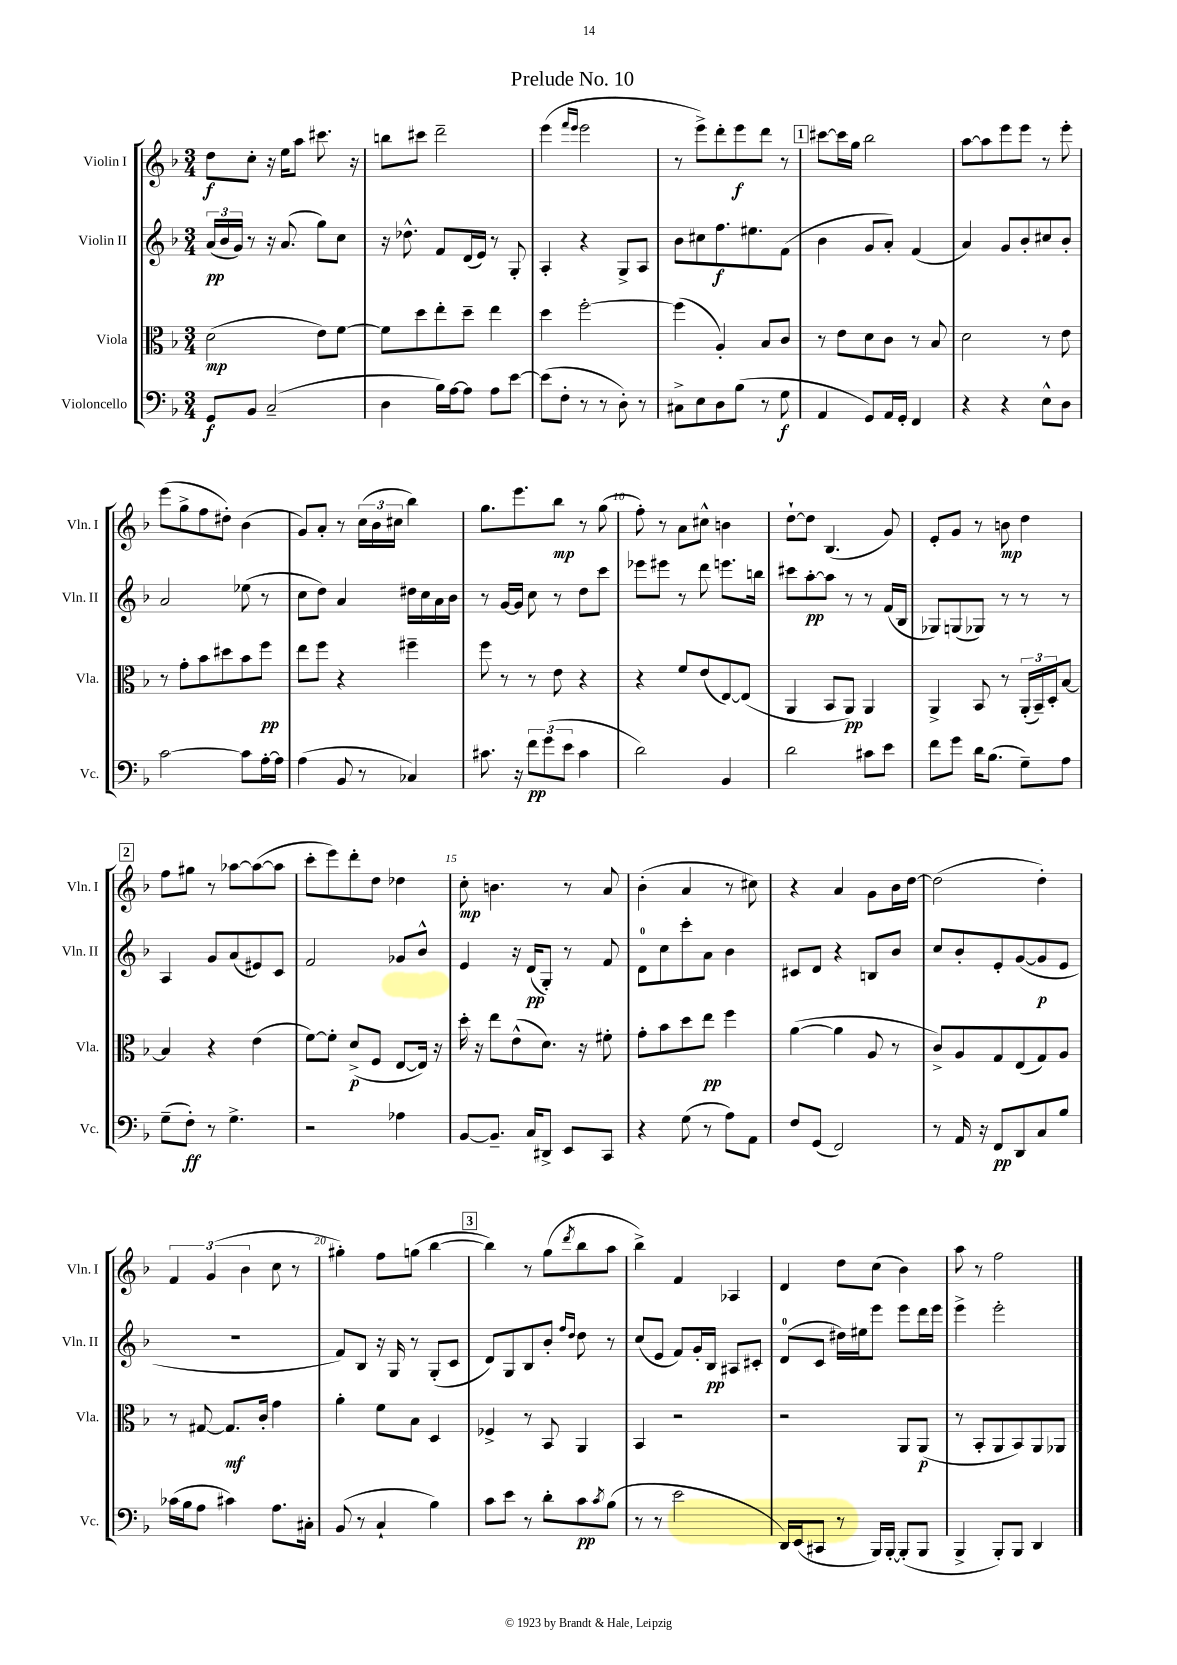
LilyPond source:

\header { title = "Prelude No. 10" }
<<
\new StaffGroup <<
\new Staff = "s0" \with { instrumentName = "Violin I" shortInstrumentName = "Vln. I" } {
    \clef treble \key f \major \numericTimeSignature \time 3/4
    d''8\f c''8-. r16 e''16 a''8 cis'''8. r16 |
    b''8 cis'''8 d'''2-- |
    e'''4( \grace { f'''16 e'''16 } e'''2 |
    r8 e'''8->) d'''8-. e'''8\f d'''8 r8 |
    \mark \markup { \box "1" } cis'''8~ cis'''16 g''16 bes''2 |
    a''8~ a''8 e'''8 e'''8 r8 e'''8-. |
    e'''8( g''8-> f''8 dis''8-.) bes'4( |
    g'8) a'8-. r8 \tuplet 3/2 { c''16( bes'16 cis''16 } bes''4) |
    g''8. e'''8. bes''8\mp r8 g''8( |
    f''8-.) r8 a'8 cis''8-^ b'4 |
    d''8~-! d''8 bes4.( g'8) |
    e'8-. g'8 r8 b'8\mp d''4 |
    \mark \markup { \box "2" } f''8 gis''8 r8 aes''8~ aes''8~( aes''8 |
    c'''8-. e'''8) d'''8-. d''8 des''4 |
    c''8-.\mp b'4. r8 a'8 |
    bes'4-.( a'4 r8 cis''8) |
    r4 a'4 g'8 bes'16 d''16~ |
    d''2( d''4-.) |
    \tuplet 3/2 { f'4 g'4( bes'4 } c''8 r8 |
    gis''4-.) f''8 g''8( bes''4~ |
    \mark \markup { \box "3" } bes''4) r8 g''8( \acciaccatura { d'''8 } bes''8 a''8 |
    bes''4->) f'4 aes4 |
    d'4 d''8 c''8( bes'4) |
    a''8 r8 f''2 \bar "|." |
}
\new Staff = "s1" \with { instrumentName = "Violin II" shortInstrumentName = "Vln. II" } {
    \clef treble \key f \major \numericTimeSignature \time 3/4
    \tuplet 3/2 { a'16\pp( bes'16 g'16) } r8 r16 a'8.( g''8) c''8 |
    r16 des''8.-^ f'8 d'16( e'16) r8 g8-. |
    a4-. r4 g8-> a8 |
    bes'8 cis''8 f''8.\f eis''8. f'8( |
    \mark \markup { \box "1" } bes'4 g'8 a'8-.) f'4( |
    a'4) g'8 bes'8-. cis''8 bes'8-. |
    a'2 ees''8( r8 |
    c''8 d''8) a'4 dis''16 c''16 a'16 bes'16 |
    r8 g'16~ g'16 c''8 r8 d''8 c'''8 |
    ees'''8 eis'''8 r8 d'''8 e'''8. b''16 |
    cis'''8 a''8~-.\pp a''8 r8 r8 f'16( bes16 |
    ges8) g8( ges8) r8 r8 r8 |
    \mark \markup { \box "2" } a4 g'8 a'8( eis'8) c'8 |
    f'2 ges'8 bes'8-^ |
    e'4 r16 d'16\pp( g8-.) r8 f'8 |
    d'8-0 c''8 c'''8-. a'8 bes'4 |
    cis'8 d'8 r4 b8 bes'8 |
    c''8 bes'8-. e'8-. g'8~( g'8\p e'8 |
    R2. |
    f'8) bes8 r16 g16 r8 g8-.( c'8 |
    \mark \markup { \box "3" } d'8) g8 bes8 bes'8-. \grace { f''16 d''16 } d''8 r8 |
    c''8( e'8 f'8) g'16-. bes16\pp ais8 cis'8-. |
    d'8-0( c'8 dis''16) eis''16 e'''8 e'''8 d'''16 e'''16 |
    e'''4-> e'''2-. \bar "|." |
}
\new Staff = "s2" \with { instrumentName = "Viola" shortInstrumentName = "Vla." } {
    \clef alto \key f \major \numericTimeSignature \time 3/4
    d'2\mp( e'8) f'8~ |
    f'8 d''8 e''8-. d''8-- e''4 |
    d''4 f''2~-. |
    f''4( a4-.) bes8 c'8 |
    \mark \markup { \box "1" } r8 e'8 d'8 c'8 r8 bes8 |
    d'2 r8 e'8 |
    r8 g'8-. bes'8 dis''8 bes'8 f''8\pp |
    e''8 f''8 r4 fis''4-- |
    f''8 r8 r8 e'8 r4 |
    r4 f'8 e'8( e8~) e8( |
    a,4 bes,8 a,8\pp) a,4 |
    a,4-> bes,8 r8 \tuplet 3/2 { a,16-.( bes,16--) d16-. } bes8~ |
    \mark \markup { \box "2" } bes4 r4 e'4( |
    f'8~) f'8-. d'8->\p( f8 e8~ e16) r16 |
    d''16-. r16 e''8 e'8-^( d'8.) r16 fis'8-. |
    g'8-. bes'8 d''8 e''8\pp f''4 |
    a'4~( a'4 a8 r8 |
    c'8->) a8 g8 e8( g8) a8 |
    r8 gis8~ gis8.\mf c'16-. g'4 |
    a'4-. f'8 bes8 d4 |
    \mark \markup { \box "3" } fes4-> r8 bes,8 a,4 |
    bes,4 r2 |
    r2 a,8 a,8\p( |
    r8 bes,8-. a,8 bes,8) a,8 aes,8 \bar "|." |
}
\new Staff = "s3" \with { instrumentName = "Violoncello" shortInstrumentName = "Vc." } {
    \clef bass \key f \major \numericTimeSignature \time 3/4
    g,8\f bes,8 c2--( |
    d4 bes16) a16~ a8 a8 e'8~ |
    e'8( f8-. r8 r8 d8-.) r8 |
    cis8-> e8 d8 bes8( r8 g8\f |
    \mark \markup { \box "1" } a,4 g,8) a,16 g,16-. f,4 |
    r4 r4 e8-^ d8 |
    c'2~ c'8 a16~-. a16 |
    a4( bes,8 r8 ces4) |
    cis'8. r16 \tuplet 3/2 { f'8\pp g'8( e'8 } cis'4 |
    d'2) bes,4 |
    d'2 cis'8 e'8 |
    f'8 g'8 d'16 bes8.( g8--) a8 |
    \mark \markup { \box "2" } g8--( f8-.\ff) r8 g4.-> |
    r2 aes4 |
    bes,8~ bes,8.-- c16 dis,8-> e,8 c,8 |
    r4 g8( r8 a8) a,8 |
    f8 g,8( f,2) |
    r8 a,16 r16 f,8\pp d,8 c8 bes8 |
    ces'16( bes16 a8 cis'4) a8. cis16-. |
    bes,8( r8 c4-! bes4) |
    \mark \markup { \box "3" } c'8 e'8 r8 d'8-. c'8\pp \acciaccatura { c'8 } bes8( |
    r8 r8 e'2 |
    d,16) e,16( cis,8 r8 bes,,16) bes,,16~-. bes,,8-.( bes,,8 |
    bes,,4-> bes,,8-.) bes,,8 d,4 \bar "|." |
}
>>
>>
\layout { \context { \Score \override BarNumber.break-visibility = ##(#f #t #t) barNumberVisibility = #(every-nth-bar-number-visible 5) } }
